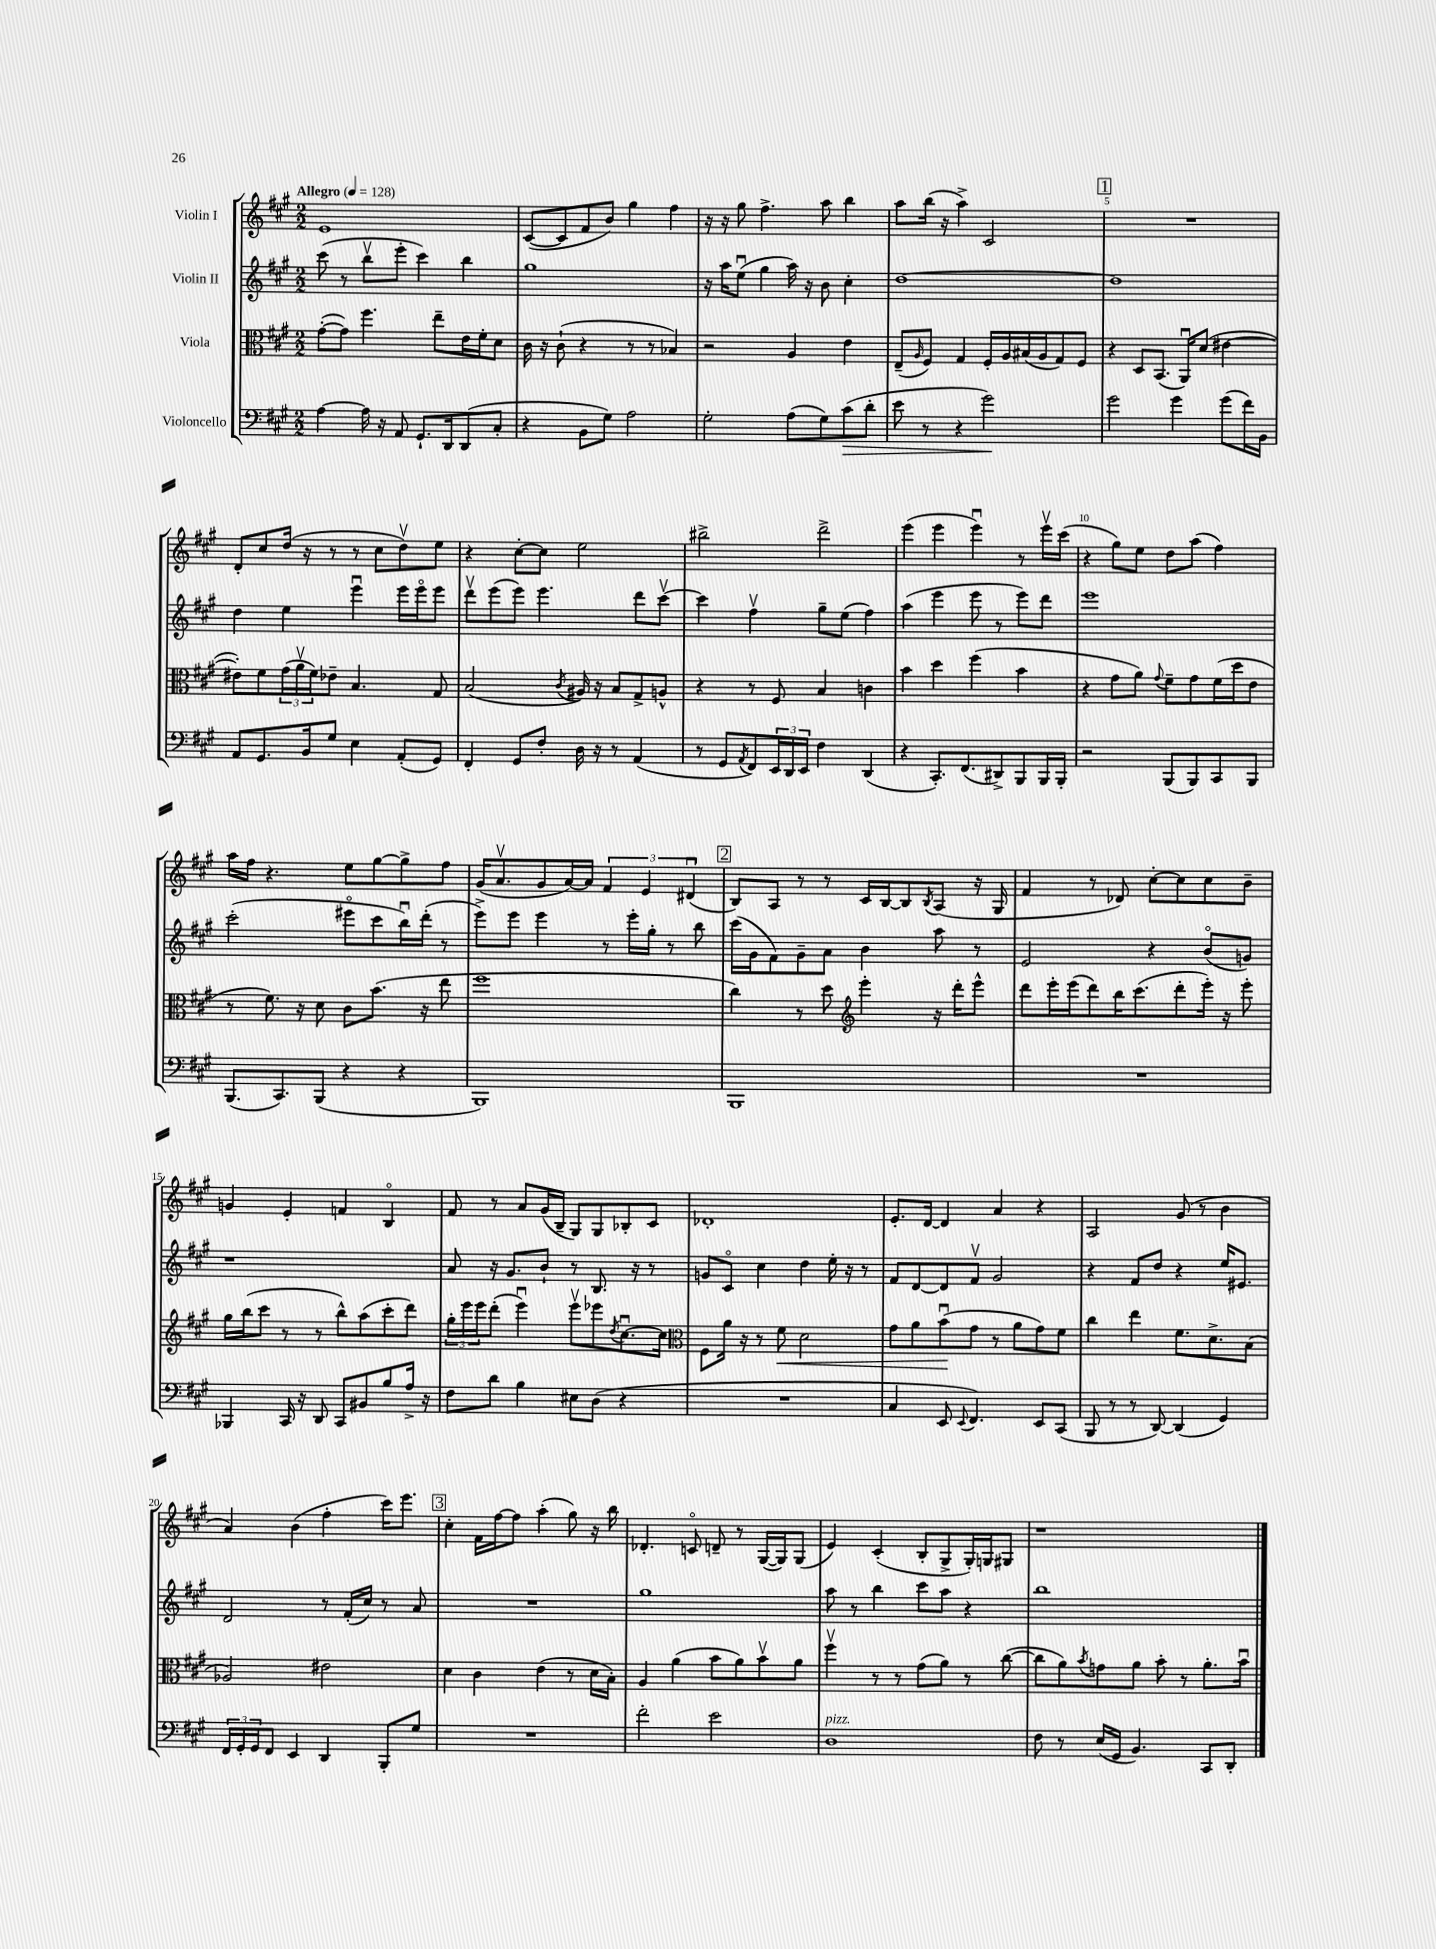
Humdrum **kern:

**kern	**kern	**kern	**kern
*staff4	*staff3	*staff2	*staff1
*clefF4	*clefC3	*clefG2	*clefG2
*k[f#c#g#]	*k[f#c#g#]	*k[f#c#g#]	*k[f#c#g#]
*M2/2	*M2/2	*M2/2	*M2/2
*MM128	*MM128	*MM128	*MM128
[4A	([8g#'	(8ccc#	1e
.	8g#])	8r	.
16A]	4.ff#	8bbv	.
16r	.	.	.
8AA	.	8eee'	.
8.GG#`	.	4ccc#)	.
.	8ee~	.	.
16DD	.	.	.
(8DD	16e	4bb	.
.	16f#'	.	.
8C#'	8d	.	.
=	=	=	=
4r	16c#	1gg#	([8c#
.	16r	.	.
.	(8c#`	.	8c#]
8BB	4r	.	8f#
8G#)	.	.	8b)
2A	8r	.	4gg#
.	8r	.	.
.	4B-)	.	4ff#
=	=	=	=
2G#'	2r	16r	16r
.	.	16aa	16r
.	.	(8eeu	8gg#
.	.	4gg#	4.ff#^
(8A	4A	16aa)	.
.	.	16r	.
8G#)	.	8b	8aa
(8c#	4e	4cc#'	4bb
8d'	.	.	.
=	=	=	=
8e	(8E~	[1dd	8aa
.	16qqA	.	.
8r	8F#)	.	(16bb
.	.	.	16r
4r	4G#	.	4aa^)
2g#)	16F#'	.	2c#
.	16A	.	.
.	(16B#	.	.
.	16A	.	.
.	8G#)	.	.
.	8F#	.	.
=	=	=	=
2g#	4r	1dd]	1r
.	8D	.	.
.	(8.BB	.	.
4g#	.	.	.
.	16AAu)	.	.
.	(8d	.	.
(8g#	[4e#	.	.
16f#)	.	.	.
16BB	.	.	.
=	=	=	=
8AA	8e#'])	4dd	8d'
8.GG#	8f#	.	8cc#
.	(24g#	4ee	(16dd
.	24av	.	.
16BB	.	.	16r
.	24f#)	.	.
8G#	8e-~	.	8r
4E	4.B	4eeeu	8r
.	.	.	8cc#
(8AA'	.	16eee	8ddv)
.	.	16eeeo	.
8GG#)	8G#	8eee	8ee
=	=	=	=
4FF#'	(2B	8dddv	4r
.	.	(8eee	.
8GG#	.	8eee)	[8cc#'
8F#'	.	4.eee	8cc#]
.	8qc#	.	.
16D	16A#)	.	2ee
16r	16r	.	.
8r	8B	.	.
(4AA	8G#^	8ddd	.
.	8A^^	[8ccc#v	.
=	=	=	=
8r	4r	4ccc#]	2bb#^
8GG#	.	.	.
8qAA	.	.	.
8FF#)	8r	4ff#v	.
24EE	8F#	.	.
24DD	.	.	.
24EE	.	.	.
4F#	4B	8gg#~	2ddd^
.	.	(8ee	.
(4DD	4c	4ff#)	.
=	=	=	=
4r	4b	(4aa	(4eee
8.CC#')	4dd	4eee	4eee
(8.FF#	.	.	.
.	(4ff#	8eee	4eeeu)
8DD#^)	.	8r	.
8BBB	4b	8eee)	8r
16BBB	.	8ddd	16eeev
16BBB'	.	.	(16ccc#
=	=	=	=
2r	4r	1eee	4r
.	8g#	.	8gg#)
.	8a)	.	8ee
.	8qqg#	.	.
(8BBB	8f#~	.	8dd
8BBB)	8g#	.	(8aa
8CC#	(16f#	.	4ff#)
.	16dd	.	.
8BBB	8e	.	.
=	=	=	=
(8.BBB	8r	(2ccc#'	16aa
.	.	.	16ff#
.	8.f#)	.	4.r
8.CC#)	.	.	.
.	16r	.	.
(8BBB	8d	.	.
4r	8c#	8eee#o	8ee
.	(8.b	8ccc#	[8gg#
4r	.	16bbu)	8gg#^]
.	16r	(16ddd'	.
.	8ee	8r	8ff#
=	=	=	=
1BBB)	1ff#	8eee^)	(16g#
.	.	.	8.av
.	.	8eee	.
.	.	4eee	8g#
.	.	.	[16a)
.	.	.	16a]
.	.	8r	6f#
.	.	16eee'	.
.	.	.	6e
.	.	16gg#'	.
.	.	8r	.
.	.	.	(6d#u
.	.	8bb	.
=	=	=	=
1BBB	4cc#)	(16ccc#	8B)
.	.	16g#	.
.	.	8f#)	8A
.	8r	8g#~	8r
.	8dd	8a	8r
*	*clefG2	*	*
.	4eee'	4b	16c#
.	.	.	[16B
.	.	.	8B]
.	.	.	8qB
.	16r	8aa	(8A
.	16ddd'	.	.
.	8eee^^	8r	16r
.	.	.	16G#
=	=	=	=
1r	8ddd	2e	4f#
.	16eee'	.	.
.	(16eee	.	.
.	8ddd)	.	8r
.	16bb	.	8d-)
.	(8.ccc#	.	.
.	.	4r	[8cc#'
.	8ddd'	.	8cc#]
.	16eee')	(8bo	8cc#
.	16r	.	.
.	8eee'	8g)	8b~
=	=	=	=
4BBB-	16gg#	1r	4g
.	(16bb	.	.
.	8ccc#	.	.
16CC#	8r	.	4e'
16r	.	.	.
8DD	8r	.	.
8CC#	8bb^^)	.	4f
8BB#	(8aa	.	.
8B	8ccc#'	.	4Bo
16A^	8ddd)	.	.
16r	.	.	.
=	=	=	=
8F#	24gg#'	8a	8f#
.	24eee	.	.
.	24eee	.	.
8d	(8ddd'	16r	8r
.	.	8.g#	.
4B	4eeeu)	.	8a
.	.	8b`	(16g#
.	.	.	16B~
8E#	8eeev	8r	8G#)
(8D	8eee-	8.B	8G#
.	8qdd	.	.
4r	[8.cc#u	.	8B-'
.	.	16r	.
.	.	8r	8c#
.	16cc#]	.	.
=	=	=	=
*	*clefC3	*	*
1r	8F#	8g	1d-'
.	16a	8c#o	.
.	16r	.	.
.	8r	4cc#	.
.	8f#	.	.
.	2d	4dd	.
.	.	16ee'	.
.	.	16r	.
.	.	8r	.
=	=	=	=
4C#	8g#	8f#	8.e'
.	8a	[8d	.
.	.	.	[16d
8EE	(8bu	8d]	4d]
8qqEE	.	.	.
4.FF#)	8g#	8f#v	.
.	8r	2g#	4a
.	8a	.	.
8EE	8g#)	.	4r
(8CC#	8f#	.	.
=	=	=	=
8BBB	4cc#	4r	2A
8r	.	.	.
8r	4ee	8f#	.
[8DD)	.	8dd	.
(4DD]	8.f#	4r	(8g#
.	.	.	8r
.	8.d^	.	.
4GG#)	.	16ee	4b
.	.	8.e#	.
.	(8B	.	.
=	=	=	=
24FF#	2A-)	2d	4a)
24GG#'	.	.	.
24GG#	.	.	.
8FF#	.	.	.
4EE	.	.	(4b
4DD	2e#	8r	4ff#'
.	.	(16f#'	.
.	.	16cc#)	.
8BBB'	.	8r	16ccc#)
.	.	.	8.eee
8G#	.	8a	.
=	=	=	=
1r	4d	1r	4cc#'
.	4c#	.	16f#
.	.	.	[16ff#
.	.	.	8ff#]
.	(4e	.	(4aa'
.	8r	.	8gg#)
.	16d	.	16r
.	16B')	.	16bb
=	=	=	=
2f#'	4A	1gg#	4.d-'
.	(4a	.	.
.	.	.	8co
2e	8b	.	8d~
.	8a)	.	8r
.	8bv	.	([16G#
.	.	.	16G#])
.	8a	.	(8G#
=	=	=	=
1D	4ff#v	8aa	4e)
.	.	8r	.
.	8r	4bb	(4c#'
.	8r	.	.
.	(8g#	8ccc#	8B'
.	8a)	8aa	8G#^
.	8r	4r	16G#')
.	.	.	16G
.	([8cc#	.	8G#
=	=	=	=
8F#	8cc#]	1bb	1r
8r	8a)	.	.
.	8qb	.	.
(16E	8g	.	.
16GG#	.	.	.
4.BB)	8a	.	.
.	8b'	.	.
.	8r	.	.
8CC#	8.a'	.	.
8DD'	.	.	.
.	16bu	.	.
==	==	==	==
*-	*-	*-	*-
